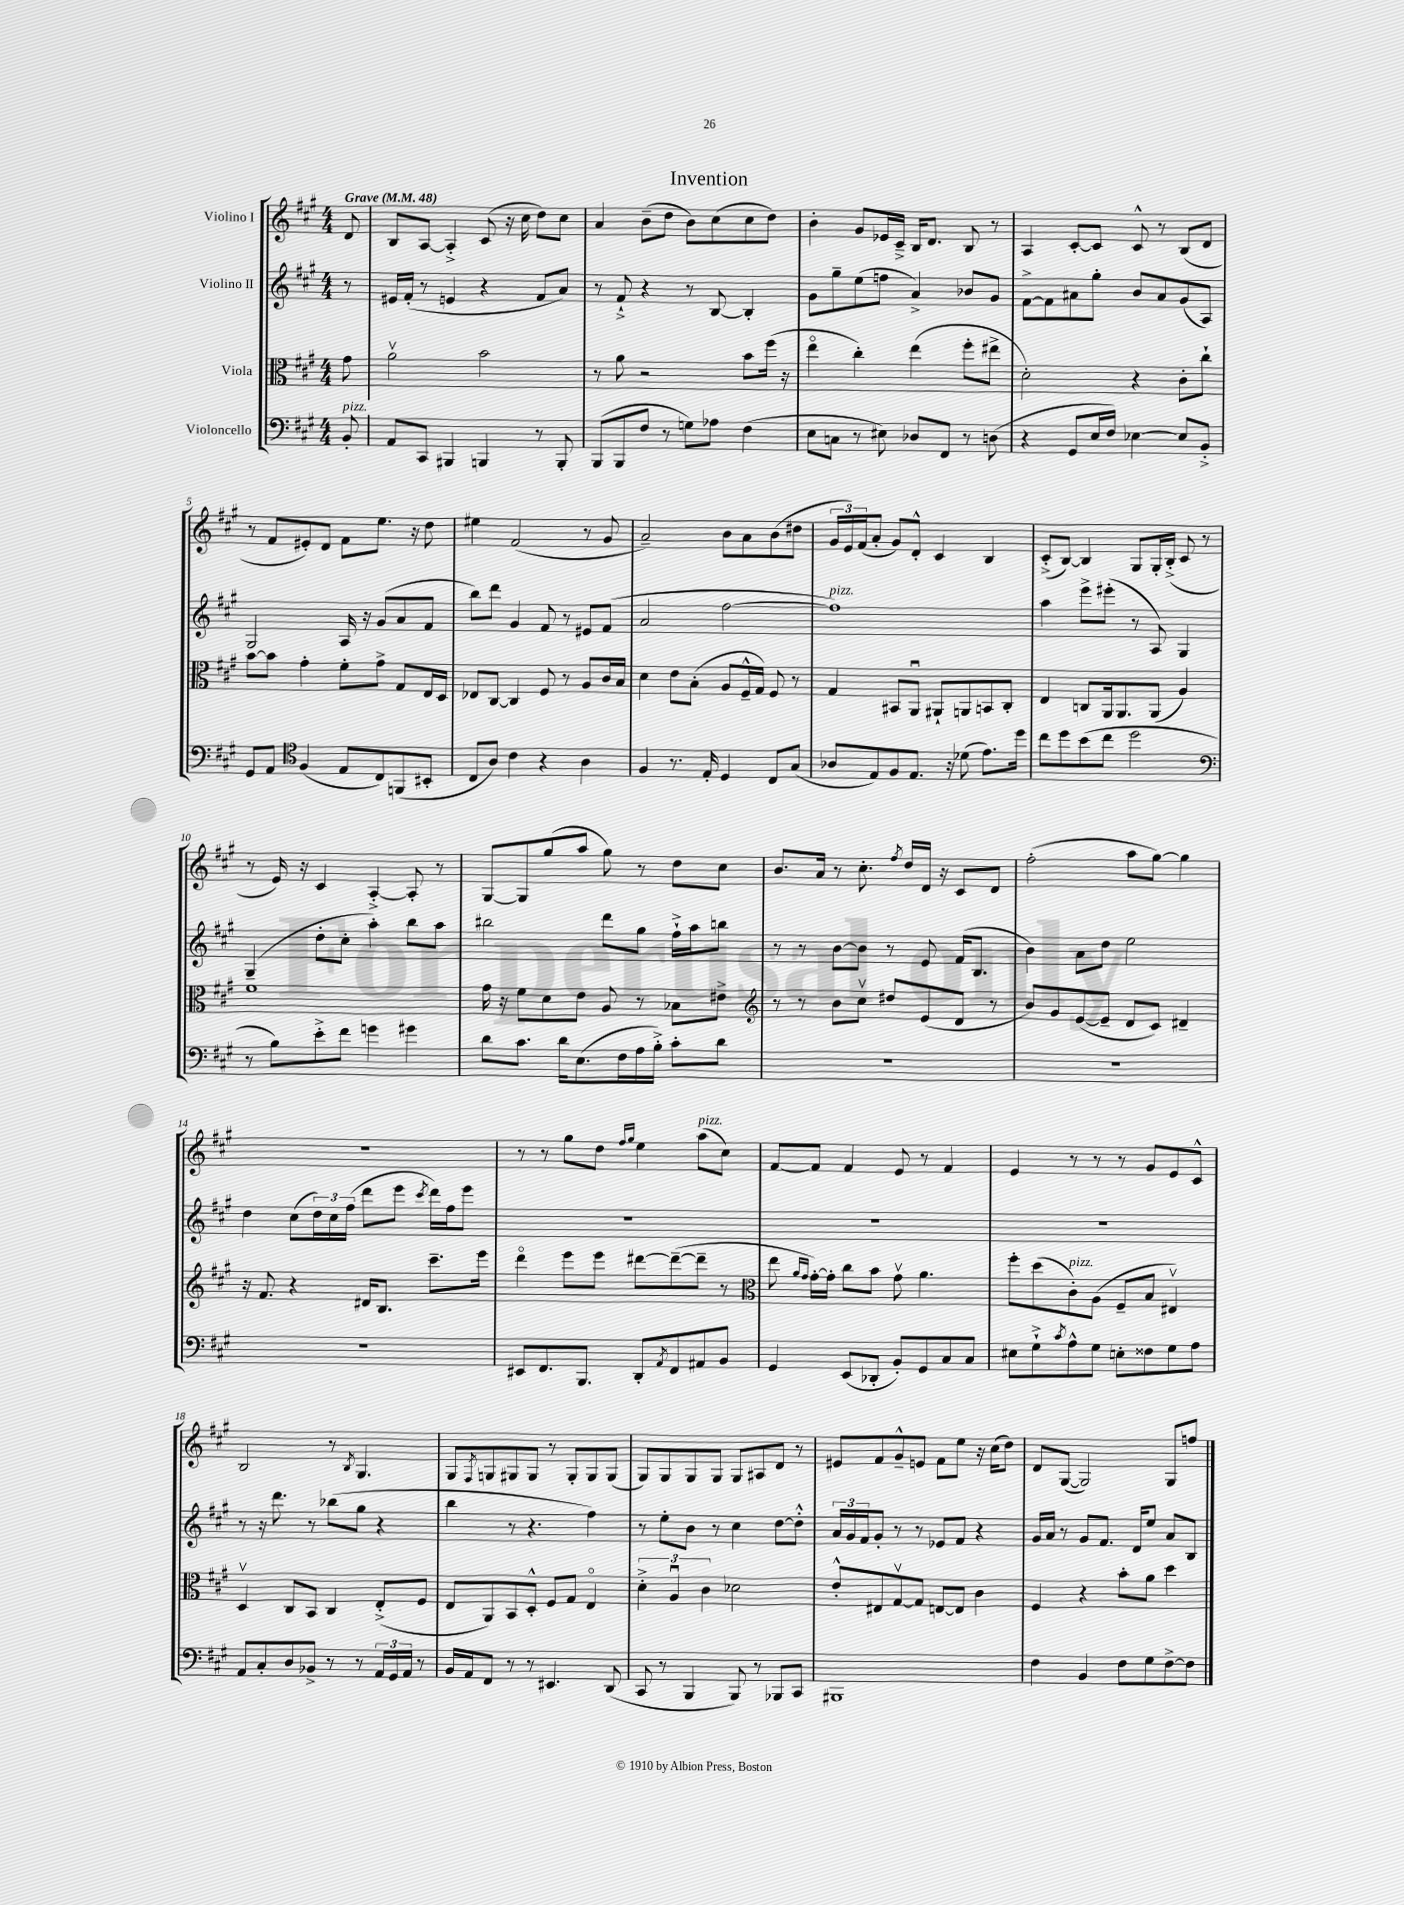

**kern	**kern	**kern	**kern
*part4	*part3	*part2	*part1
*staff4	*staff3	*staff2	*staff1
*I"Violoncello	*I"Viola	*I"Violino II	*I"Violino I
*clefF4	*clefC3	*clefG2	*clefG2
*k[f#c#g#]	*k[f#c#g#]	*k[f#c#g#]	*k[f#c#g#]
*M4/4	*M4/4	*M4/4	*M4/4
*MM48	*MM48	*MM48	*MM48
=	=	=	=
!	!	!	!LO:TX:a:B:t=Grave
!LO:TX:a:i:t=pizz.	!	!	!
8BB'/	8g#\	8r	8d/
=1	=1	=1	=1
8AA/L	2av\	16e#X/LL	8B/L
.	.	(16f#'/JJ	.
8CC#/J	.	8r	[8A/J
4BBB#X/	.	4en/	4A'^/]
4BBBn/	2b\	4r	(8c#/
.	.	.	16r
.	.	.	16cc#\
8r	.	8f#/L	8dd\L)
8BBB'/	.	8a/J)	8cc#\J
=2	=2	=2	=2
(8BBB/L	8r	8r	4a/
8BBB/	8a\	8f#`^/	.
8F#/J	2r	4r	(8b~\L
8r	.	.	8dd\J
8Gn\L)	.	8r	8b\L)
8A-X\J	.	[8B/	(8cc#\
(4F#\	8b\L	4B'/]	8cc#\
.	(16ff#\Jk	.	8dd\J)
.	16r	.	.
=3	=3	=3	=3
8E\L	4ee\	8g#\L	4b'\
8Cn\J	.	8gg#~\	.
8r	4cc#'\)	(8ee\	8g#/L
8E#X\)	.	8ffn\J	16e-X/L
.	.	.	16c#~^/JJ
8D-X/L	(4ee\	4a^/)	16B/KL
.	.	.	8.d/J
8FF#/J	.	.	.
8r	8ff#'\L	8b-X/L	8B/
(8Dn\	8ee#X^\J	8g#/J	8r
=4	=4	=4	=4
4r	2d'\)	[8f#^\L	4A/
.	.	8f#\]	.
8GG#/L	.	8a#X\	[8c#'/L
16E/L	.	8gg#'\J	8c#/J]
16F#/JJ)	.	.	.
[4E-X\	4r	8b/L	8c#^^/
.	.	8a#/	8r
8E-/L]	8c#'\L	(8g#/	(8B/L
8BB'^/J	8cc#`\J	8A/J)	8d/J
!!LO:LB:g=z
=5	=5	=5	=5
8GG#/L	[8b\L	2G#/	8r
8AA/J	8b\J]	.	8f#/L
*clefC4	*	*	*
(4F#/	4g#'\	.	8e#X'/)
.	.	.	8d/J
8E/L	8f#'\L	16A/	8f#\L
.	.	16r	.
8C#/)	8g#^\J	(8g#/L	8.ee\J
(8FFn/	8G#/L	8a/	.
.	.	.	16r
8BB#X'/J	16E/L	8f#/J	8dd\
.	16D/JJ	.	.
=6	=6	=6	=6
8C#/L	8E-X/L	8bb\L)	4ee#X\
8A/J)	[8C#/J	8ddd\J	.
4c#\	4C#/]	4g#/	(2f#/
4r	8F#/	8f#/	.
.	8r	8r	.
4A\	8A/L	8e#X/L	8r
.	16c#/L	(8f#/J	8g#/
.	16B/JJ	.	.
=7	=7	=7	=7
4F#/	4d\	2a/	2a~/)
8.r	8e\L	.	.
.	(8B'\J	.	.
16E'/	.	.	.
4D/	8A/L	[2ff#\	8b\L
.	16F#~^^/L	.	8a\
.	16G#/JJ)	.	.
8C#/L	8F#/	.	(8b\
(8G#/J	8r	.	8dd#X\J
=8	=8	=8	=8
!	!	!LO:TX:a:i:t=pizz.	!
8A-X/L	4G#/	1ff#])	24g#/LL
.	.	.	24e/)
.	.	.	(24f#/J
8E/)	.	.	8a'/J
8F#/	8BB#X/L	.	8g#/L)
8.E/J	8AAu/J	.	8d'^^/J
.	8AA#X`/L	.	4c#/
16r	.	.	.
(8d-X\	8AAn/	.	.
8.e\L)	8BBn/	.	4B/
.	8C#'/J	.	.
16dd\Jk	.	.	.
=9	=9	=9	=9
8cc#\L	4E/	4aa\	(8c#'^/L
8dd\	.	.	[8B/J)
(8b\	8Cn/L	8eee^\L	4B/]
8cc#\J	16AA/k	(8eee#X'\J	.
.	8.AA/	.	.
2dd\	.	8r	8G#/L
.	(8AA/J	8A/)	16G#'/L
.	.	.	(16B'^/JJ
.	4A/)	4G#/	8c#/
.	.	.	8r
!!LO:LB:g=z
=10	=10	=10	=10
*clefF4	*	*	*
8r	1f#	(4G#~/	8r
8B\L)	.	.	16e/)
.	.	.	16r
8e'^\	.	8dd'\L	4c#/
8f#\J	.	8cc#'\J	.
4gn\	.	4aa'\)	[4A'^/
4g#X\	.	8bb\L	8A'/]
.	.	8aa\J	8r
=11	=11	=11	=11
8d\L	16g#\	2bb#X\	[8G#/L
.	16r	.	.
8.c#\J	8f#\L	.	8G#/]
.	8d\	.	(8gg#/
16d\KL	.	.	.
(8.E\	8e\J	.	8aa/J
.	8A/	8ddd\L	8gg#\)
16F#\L	.	.	.
16A\	8r	8gg#\J	8r
16B'^\JJ)	.	.	.
8c#'\L	8B-X\L	16ff#`^\LL	8dd\L
.	.	16aa\J	.
8d\J	8e#X^\J	8bbn\J	8cc#\J
=12	=12	=12	=12
*	*clefG2	*	*
1r	8r	8r	8.b/L
.	8r	8r	.
.	.	.	16a/Jk
.	8b\L	[8b\L	8r
.	8cc#v\J	8b\J]	8.cc#'\
.	8dd#X/L	8r	.
.	.	.	8qff#/
.	.	.	16dd/LL
.	(8e/	8e/	16d/JJ
.	.	.	16r
.	8d/J	(16f#/KL	8c#/L
.	.	8.B/J	.
.	8r	.	8d/J
=13	=13	=13	=13
1r	8b/L)	4b\)	(2ff#'\
.	8g#/	.	.
.	([8e/	8a\L	.
.	8e~/J]	8dd\J	.
.	8d/L	2ee\	8aa\L
.	8c#/J)	.	[8gg#\J)
.	4d#X~/	.	4gg#\]
!!LO:LB:g=z
=14	=14	=14	=14
1r	16r	4dd\	1r
.	8.f#/	.	.
.	4r	(8cc#\L	.
.	.	24dd\L)	.
.	.	24cc#\	.
.	.	(24ff#\JJ	.
.	16d#X/KL	8ddd\L	.
.	8.B/J	.	.
.	.	8eee\J	.
.	.	8qccc#/	.
.	8.ccc#~\L	16ddd\LL)	.
.	.	16ff#\J	.
.	.	8eee\J	.
.	16eee\Jk	.	.
=15	=15	=15	=15
8EE#X/L	4ddd\	1r	8r
8.FF#/	.	.	8r
.	8eee\L	.	8gg#\L
8.BBB/J	.	.	.
.	8eee\J	.	8dd\J
.	.	.	16qqff#/LL
.	.	.	16qqgg#/JJ
8DD'/L	[8ddd#X\L	.	4ee\
8qAA/	.	.	.
8FF#/	(8ddd#~\_	.	.
!	!	!	!LO:TX:a:i:t=pizz.
8AA#X/	8ddd#~\J]	.	(8aa\L
8BB/J	8r	.	8cc#\J)
=16	=16	=16	=16
*	*clefC3	*	*
4GG#/	8ee\	1r	[8f#/L
.	16qqa/LL	.	.
.	16qqg#/JJ	.	.
.	[16g#'\LL)	.	8f#/J]
.	16g#'\JJ]	.	.
(8EE/L	8cc#\L	.	4f#/
8DD-X'/J	8b\J	.	.
8BB'/L)	8g#v\	.	8e/
8GG#/	4.a\	.	8r
8C#/	.	.	4f#/
8C#/J	.	.	.
=17	=17	=17	=17
8E#X\L	8ff#'\L	1r	4e/
8G#`^\	(8dd\	.	.
8qc#/	.	.	.
!	!LO:TX:a:i:t=pizz.	!	!
8A^^\	8c#'\)	.	8r
8G#\J	(8A\J	.	8r
8En'\L	8F#~/L	.	8r
8F##X\	8B/J	.	8g#/L
8G#\	4E#Xv/)	.	8e/
8A\J	.	.	8c#^^/J
!!LO:LB:g=z
=18	=18	=18	=18
8AA/L	4Dv/	8r	2B/
8C#'/	.	16r	.
.	.	8.ddd\	.
8D/	8C#/L	.	.
8BB-X^/J	8BB/J	8r	.
8r	4C#/	(8bb-X\L	8r
.	.	.	8qB/
8r	.	8gg#\J	4.G#/
24AA/LL	(8E'^/L	4r	.
24GG#/	.	.	.
24AA/JJ	.	.	.
8r	8F#/J	.	.
=19	=19	=19	=19
16BB/LL	8E/L	4bb\	8G#/L
16AA/J	.	.	.
.	.	.	8qF#/
8FF#/J	8AA/)	.	8Gn/
8r	8BB/	8r	8G#X/
8r	8D'^^/J	4.r	8G#/J
4.EE#X/	8F#/L	.	8r
.	8G#/J	.	8G#'/L
.	4E/	4ff#\)	8G#/
(8DD/	.	.	(8G#/J
=20	=20	=20	=20
8CC#/	6d'^\	8r	8G#/L)
8r	.	8ee'\L	8G#/
.	6Au/	.	.
4BBB/	.	8b\J	8G#/
.	6c#\	.	.
.	.	8r	8G#/J
8BBB/)	2d-X\	4cc#\	8G#/L
8r	.	.	8A#X/
8BBB-X/L	.	[8dd\L	8d/J
8CC#/J	.	8dd'^^\J]	8r
=21	=21	=21	=21
1BBB#X	8e'^^/L	24a/LL	8e#X/L
.	.	24g#/	.
.	.	24f#/J	.
.	8E#X/	8g#'/J	8f#/
.	[8G#v/	8r	8g#~^^/
.	8G#/J]	8r	8en/J
.	[8En/L	8e-X/L	8f#\L
.	8E/J]	8f#/J	8ee\J
.	4c#\	4r	16r
.	.	.	(16cc#\KL
.	.	.	8dd\J)
=22	=22	=22	=22
4F#\	4F#/	16g#/LL	8d/L
.	.	16a/JJ	.
.	.	8r	([8G#/J
4BB/	4r	8g#/L	2G#/])
.	.	8.f#/J	.
8F#\L	8b'\L	.	.
.	.	16d/KL	.
8G#\	8a\J	8ee/J	.
[8F#^\	4dd\	8a/L	8G#/L
8F#\J]	.	8B/J	8ffn/J
==	==	==	==
*-	*-	*-	*-
